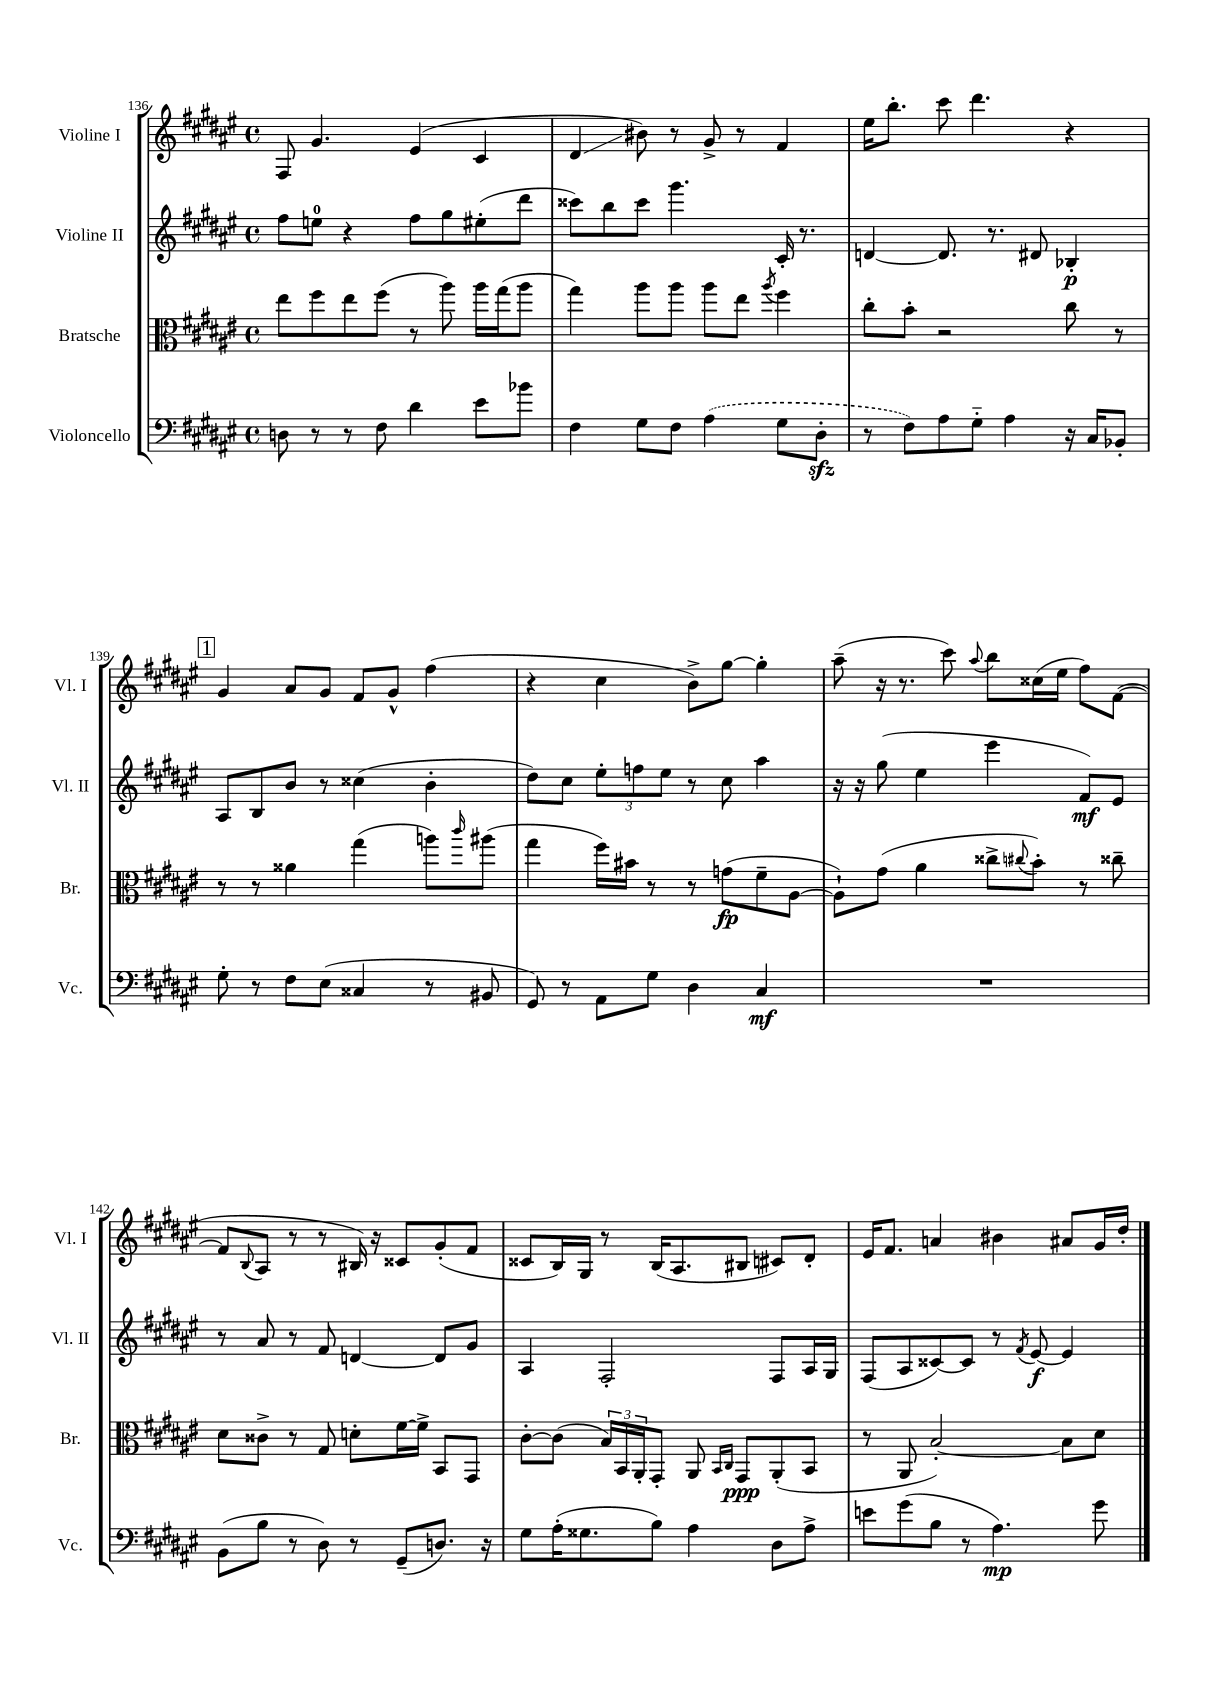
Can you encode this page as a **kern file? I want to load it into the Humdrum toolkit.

**kern	**kern	**kern	**kern
*staff4	*staff3	*staff2	*staff1
*clefF4	*clefC3	*clefG2	*clefG2
*k[f#c#g#d#a#e#]	*k[f#c#g#d#a#e#]	*k[f#c#g#d#a#e#]	*k[f#c#g#d#a#e#]
*M4/4	*M4/4	*M4/4	*M4/4
*met(c)	*met(c)	*met(c)	*met(c)
8D	8ee#	8ff#	8F#
8r	8ff#	8ee	4.g#
8r	8ee#	4r	.
8F#	(8ff#	.	.
4d#	8r	8ff#	(4e#
.	8aa#)	8gg#	.
8e#	16aa#	(8ee#'	4c#
.	(16gg#	.	.
8b-	8aa#	8ddd#	.
=	=	=	=
4F#	4gg#)	8ccc##)	4d#
.	.	8bb	.
8G#	8aa#	8ccc##	8b#)
8F#	8aa#	4.ggg#	8r
(4A#	8aa#	.	8g#^
.	8ee#	.	8r
.	8qaa#	.	.
8G#	4ff#	16c#'	4f#
.	.	8.r	.
8D#'	.	.	.
=	=	=	=
8r	8cc#'	[4d	16ee#
.	.	.	8.bb'
8F#)	8b'	.	.
8A#	2r	8.d]	8ccc#
8G#'~	.	.	4.ddd#
.	.	8.r	.
4A#	.	.	.
.	.	8d#	.
16r	8cc#	4B-'	4r
16C#	.	.	.
8BB-'	8r	.	.
=	=	=	=
8G#'	8r	8A#	4g#
8r	8r	8B	.
8F#	4a##	8b	8a#
(8E#	.	8r	8g#
4C##	(4gg#	(4cc##	8f#
.	.	.	8g#^^
8r	8aa)	4b'	(4ff#
.	16qqccc#	.	.
8BB#	(8aa#	.	.
=	=	=	=
8GG#)	4gg#	8dd#)	4r
8r	.	8cc#	.
8AA#	16ff#)	12ee#'	4cc#
.	16b#	.	.
.	.	12ff	.
8G#	8r	.	.
.	.	12ee#	.
4D#	8r	8r	8b^)
.	(8g	8cc#	[8gg#
4C#	8f#~	4aa#	4gg#']
.	[8A#	.	.
=	=	=	=
1r	8A#`])	16r	(8aa#~
.	.	16r	.
.	(8g#	(8gg#	16r
.	.	.	8.r
.	4a#	4ee#	.
.	.	.	8ccc#)
.	.	.	8qqaa#
.	8cc##^	4eee#	8bb
.	8qqcc#	.	.
.	8b')	.	(16cc##
.	.	.	16ee#
.	8r	8f#)	8ff#)
.	8cc##~	8e#	([8f#
=	=	=	=
(8BB	8d#	8r	8f#]
.	.	.	8qqB
8B	8c##^	8a#	8A#
8r	8r	8r	8r
8D#)	8G#	8f#	8r
8r	8d'	[4d	16B#)
.	.	.	16r
(8GG#~	[16f#	.	8c##
.	16f#^]	.	.
8.D)	8BB	8d]	(8g#'
.	8GG#	8g#	8f#
16r	.	.	.
=	=	=	=
8G#	[8c#'	4A#	8c##
(16A#'	(8c#]	.	16B)
8.G##	.	.	16G#
.	24B)	2F#'	8r
.	24BB	.	.
.	24AA#'	.	.
8B)	8GG#'	.	(16B
.	.	.	8.A#
4A#	8AA#	.	.
.	16qqBB	.	.
.	16qqC#	.	.
.	8GG#	.	8B#
8D#	(8AA#'	8F#	8c#)
8A#^	8BB	16A#	8d#'
.	.	16G#	.
=	=	=	=
8e	8r	(8F#	16e#
.	.	.	8.f#
(8g#	8AA#	8A#	.
8B	[2B')	[8c##)	4a
8r	.	8c##]	.
4.A#)	.	8r	4b#
.	.	8qf#	.
.	.	[8e#	.
.	8B]	4e#]	8a#
8g#	8d#	.	16g#
.	.	.	16dd#'
==	==	==	==
*-	*-	*-	*-
